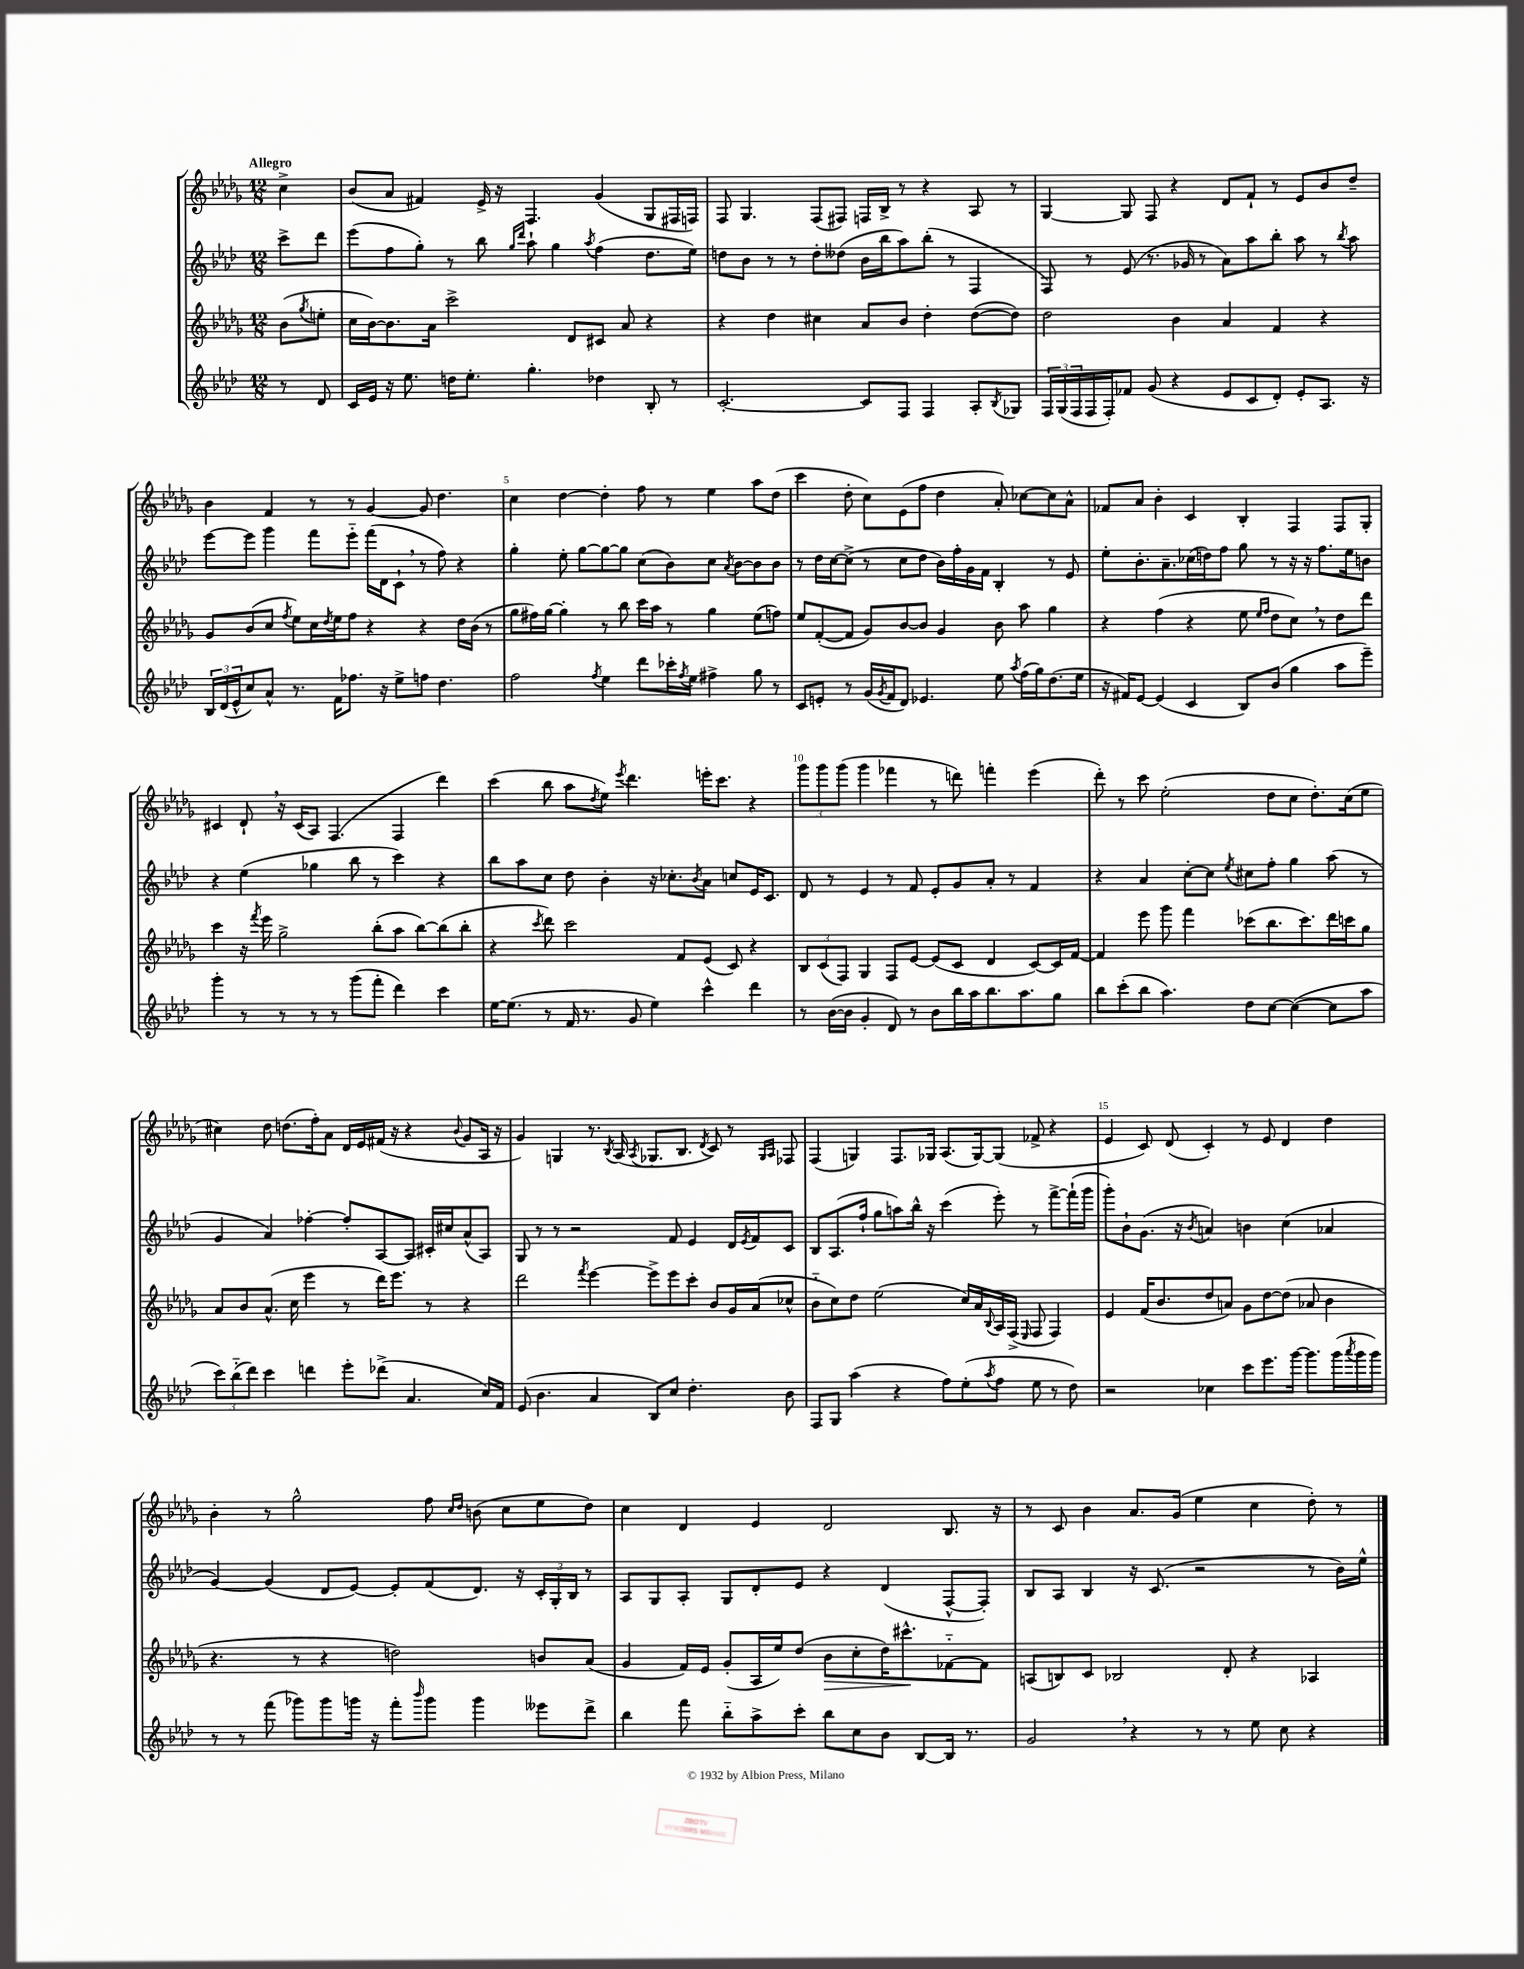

**kern	**kern	**dynam	**kern	**kern
*part4	*part3	*part3	*part2	*part1
*staff4	*staff3	*staff3	*staff2	*staff1
*clefG2	*clefG2	*	*clefG2	*clefG2
*k[b-e-a-d-]	*k[b-e-a-d-g-]	*	*k[b-e-a-d-]	*k[b-e-a-d-g-]
*M12/8	*M12/8	*	*M12/8	*M12/8
=	=	=	=	=
!	!	!	!	!LO:TX:a:B:t=Allegro
8r	(8b-\L	.	8ccc^\L	4cc^\
.	8qgg-/	.	.	.
8d-/	8een'\J	.	8ddd-\J	.
=1	=1	=1	=1	=1
16c/LL	16cc\LL	.	(8eee-\L	(8b-/L
16e-/JJ	[16b-\J)	.	.	.
16r	8.b-\]	.	8ff\	8a-/J
8.ee-\	.	.	.	.
.	.	.	8gg'\J)	4f#X/)
.	16a-\Jk	.	.	.
16ddn\KL	2ccc^\	.	8r	.
8.ee-'\J	.	.	.	.
.	.	.	8bb-\	16e-^/
.	.	.	.	16r
.	.	.	16qqgg/LL	.
.	.	.	16qqddd-/JJ	.
4.gg'\	.	.	8aa-`\	4.F/
.	.	.	4gg\	.
.	8d-/L	.	.	.
.	.	.	8qaa-/	.
4dd-X\	8c#X/J	.	(4ff\	(4g-/
.	8a-/	.	.	.
8B-'/	4r	.	8.dd-\L	8G-/L
8r	.	.	.	16F#X/L
.	.	.	16ee-\Jk)	16Fn/JJ)
=2	=2	=2	=2	=2
[2.c'/	4r	.	8ddn\L	8F/
.	.	.	8b-\J	4.G-/
.	4dd-\	.	8r	.
.	.	.	8r	.
.	4cc#X\	.	8dd'\L	(8F/L
.	.	.	(8dd--X\J	8F#X/J)
8c/L]	8a-/L	.	16b-\LL	16Fn/LL
.	.	.	16bb-\J	16B-^/JJ
8F/J	8b-/J	.	8aa-\)	8r
4F/	4dd-'\	.	(8bb-'\J	4r
.	.	.	8r	.
8A-'/L	([8dd-\L	.	4F/	8A-/
8qB-/	.	.	.	.
8G-X/J	8dd-\J])	.	.	8r
=3	=3	=3	=3	=3
24F/LL	2dd-\	.	8F/)	[4G-/
(24G/	.	.	.	.
24F/	.	.	.	.
16F/	.	.	8r	.
16F'/J)	.	.	.	.
8f-X/J	.	.	(8e-/	8G-/]
(8g/	.	.	8.r	8F/
4r	4b-\	.	.	4r
.	.	.	16g-X/	.
.	.	.	8r	.
8e-/L	4a-/	.	8a-\L)	8d-/L
8c/	.	.	8aa-\	8f`/J
8d-'/J)	4f/	.	8bb-'\J	8r
8e-'/L	.	.	8aa-\	8e-/L
8.A-/J	4r	.	8r	8b-/
.	.	.	8qbb-/	.
.	.	.	8aa-\	8dd-~/J
16r	.	.	.	.
!!LO:LB:g=z
=4	=4	=4	=4	=4
24B-/LL	8g-/L	.	[8eee-\L	4b-\
(24d-/	.	.	.	.
24e-^^/J	.	.	.	.
8cc/)	(8b-/	.	8eee-\J]	.
8a-^^/J	8cc/J	.	4ggg\	4f/
.	8qff/	.	.	.
8.r	8ee-\L)	.	.	.
.	16cc\L	.	8fff\L	8r
.	8qdd-/	.	.	.
16f\KL	16ee-\J	.	.	.
8.ff-X\J	8ff\J	.	8eee-\J	8r
.	4r	.	(16fff\LL	[4g-/
16r	.	.	16d-\J	.
8ee-^\L	.	.	8c`,\J	.
8ffn\J	4r	.	8r	8g-/]
4.dd-\	.	.	8ff\)	4.dd-\
.	16dd-\LL	.	4r	.
.	(16b-\JJ	.	.	.
.	8r	.	.	.
=5	=5	=5	=5	=5
2ff\	8gg-\L	.	4gg'\	4cc\
.	16ff#X\L)	.	.	.
.	[16gg-\JJ	.	.	.
.	4gg-'\]	.	8ee-'\	[4dd-\
.	.	.	[8gg\L	.
8qff/	.	.	.	.
4ee-\	8r	.	8gg\_	4dd-'\]
.	8bb-\	.	8gg\J]	.
8ddd-\L	16ccc\LL	.	(8cc\L	8ff\
.	16aa-\JJ	.	.	.
16ccc-X'\L	8r	.	8b-\)	8r
8qff/	.	.	.	.
16ee-\JJ	.	.	.	.
4ff#X^\	4gg-\	.	8cc\J	4ee-\
.	.	.	8qa-/	.
.	.	.	[8b-\L	.
8gg\	(8ee-\L	.	8b-\]	8aa-\L
8r	8ffn\J)	.	8b-\J	(8dd-\J
=6	=6	=6	=6	=6
8c/L	8ee-/L	.	8r	4ccc\
8en'/J	([8f'/	.	16dd-\LL	.
.	.	.	[16cc\J	.
8r	8f/J]	.	(8cc^\J]	8dd-'\
(16g/LL	8g-/L)	.	8r	8cc\L)
8qg/	.	.	.	.
16f/J	.	.	.	.
8d-/J)	[8b-/	.	8cc\L	(8e-\
4.e-X/	8b-/J]	.	8dd-\J	8ff\J
.	4g-/	.	16b-\LL)	4dd-\
.	.	.	16ff'\	.
.	.	.	16g\	.
.	.	.	16f\JJ	.
8ee-\	8b-\	.	4B-'/	8a-'/)
8qaa-/	.	.	.	.
(16ff\LL	8aa-\	.	.	[8cc-X\L
16gg\J)	.	.	.	.
(8.dd-\	4gg-\	.	8r	8cc-\]
.	.	.	8e-/	8a-^^\J
16ee-\Jk	.	.	.	.
=7	=7	=7	=7	=7
16r	4r	.	8ee-'\L	8f-X/L
16f#X/KL)	.	.	.	.
[8e-/J	.	.	8.b-'\	8a-/J
(4e-/]	(4ff\	.	.	4b-'\
.	.	.	8.a-~\	.
4c/	4r	.	(16cc-X\L	4c/
.	.	.	16ddn\J)	.
.	.	.	8ff\J	.
8B-/L)	8ee-\	.	8gg\	4B-'/
.	16qqee-/LL	.	.	.
.	16qqff/JJ	.	.	.
(8b-/J	8dd-\L	.	8r	.
4gg\	8cc,\J)	.	16r	4F/
.	.	.	16r	.
.	8r	.	8.ff\L	.
8aa-\L	8dd-\L	.	.	8F/L
.	.	.	16ee-\k	.
8eee-~\J)	8ddd-\J	.	8bn\J	8G-'/J
!!LO:LB:g=z
=8	=8	=8	=8	=8
4ggg'\	4ccc\	.	4r	4c#X/
8r	16r	.	(4ee-\	8d-`,/
.	8qfff/	.	.	.
.	16eee-\	.	.	.
8r	2gg-^\	.	.	16r
.	.	.	.	(16c#/KL
8r	.	.	4gg-X\	8A-/J)
8r	.	.	.	(4.F/
(8ggg\L	.	.	8bb-\	.
8fff'\J	(8bb-'\L	.	8r	.
4ddd-\)	8aa-\J	.	4ccc\)	4F/
.	[8bb-\L)	.	.	.
4ccc\	(8bb-\]	.	4r	4ddd-\)
.	8bb-'\J	.	.	.
=9	=9	=9	=9	=9
[16ee-\KL	4r	.	8bb-\L	(4ccc\
(8.ee-\J]	.	.	.	.
.	.	.	8aa-\	.
.	8qccc/	.	.	.
8r	8ddd-\)	.	8cc\J	8bb-\
16f/	2ccc\	.	8dd-\	8aa-\L
8.r	.	.	.	.
.	.	.	.	8qdd-/
.	.	.	4b-'\	8ee-\J)
.	.	.	.	8qeee-/
8g/	.	.	.	4.ddd-\
4ee-\)	.	.	16r	.
.	.	.	8.cc-X'\L	.
.	8f/L	.	.	.
.	.	.	8qb-/	.
4ccc^^\	(8e-/J	.	8a-\J	16eeen'\KL
.	.	.	.	8.ccc\J
.	8c/)	.	8ccn/L	.
4ddd-\	4r	.	16e-/K	4r
.	.	.	8.c/J	.
=10	=10	=10	=10	=10
8r	12B-/L	.	8d-/	12ggg-\L
.	(12c/	.	.	12ggg-\
([16b-\LL	.	.	8r	.
.	12F/J)	.	.	(12ggg-\J
16b-\JJ]	.	.	.	.
4g'/	4G-/	.	4e-/	4ggg-\
8d-/)	8F/L	.	8r	4fff-X\
8r	[8e-/J	.	8f/	.
8b-\L	(8e-/L]	.	8e-'/L	8r
16bb-\L	8c/J	.	8g/	8dddn\)
16aa-\J	.	.	.	.
8.bb-\	4d-/	.	8a-'/J	4fffn'\
.	.	.	8r	.
8.aa-\	.	.	.	.
.	[8c/L)	.	4f/	(4eee-\
8gg\J	16c/L]	.	.	.
.	[16f/JJ	.	.	.
=11	=11	=11	=11	=11
8bb-\L	4f/]	.	4r	8ddd-'\)
(8ccc'\	.	.	.	8r
8bb-\J	8eee-\	.	4a-/	8ccc\
4.aa-\)	8ggg-\	.	.	(2ee-'\
.	4fff\	.	[8cc'\L	.
.	.	.	8cc\J]	.
.	.	.	8qee-/	.
8dd-\L	(8ccc-X\L	.	8cc#X\L	.
[8cc\J	8.bb-\	.	8ff'\J	8dd-\L
(4cc\_	.	.	4gg\	8cc\J
.	8.ccc-\)	.	.	.
.	.	.	.	8.dd-'\L)
8cc\L]	16ddd-\L	.	(8aa-\	.
.	16cccn\J	.	.	(16cc\k
8aa-\J	8gg-\J	.	8r	8ee-\J
!!LO:LB:g=z
=12	=12	=12	=12	=12
12ccc\L)	8a-/L	.	4g/	4cc#X\)
(12bb-\	.	.	.	.
.	8b-/	.	.	.
12ddd-\J)	.	.	.	.
4ccc\	(8.a-^^/J	.	4a-/)	8dd-\
.	.	.	.	(8.ddn\L
.	16cc\	.	.	.
4dddn\	4eee-\	.	[4ff-X'\	.
.	.	.	.	16ff'\k)
.	.	.	.	8a-\J
8eee-'\L	8r	.	8ff-'/L]	16d-/LL
.	.	.	.	16e-/
(8ddd-X^\J	16ddd-\KL)	.	[8A-/	(16f#X/JJ
.	8.eee-\J	.	.	16r
4.a-/	.	.	8A-/J]	4r
.	8r	.	16c#X'/LL	.
.	.	.	16cc#X/J	.
.	.	.	.	8qqb-/
.	4r	.	(8a-^^/	8g-/L
16cc/LL)	.	.	8A-/J)	16A-/Jk
16f/JJ	.	.	.	16r
=13	=13	=13	=13	=13
(8e-/	2ddd-\	.	8G/	4g-/)
4.b-\	.	.	8r	.
.	.	.	8r	4Gn/
.	.	.	2r	.
.	8qfff/	.	.	.
4a-/	[4eee-\	.	.	8.r
.	.	.	.	8qB-/
.	.	.	.	(16A-/
.	.	.	.	8qA-/
8B-/L)	8eee-^\L]	.	.	8.G-X/L
8cc/J	8eee-\	.	8f/	.
.	.	.	.	8.B-/J
4.dd-'\	8ccc'\J	.	4e-/	.
.	.	.	.	8qd-/
.	8b-/L	.	.	8c/)
.	16g-/L	.	16d-/LL	8r
.	.	.	8qe-/	.
.	(16a-/J	.	16f/J	.
.	.	.	.	16qqG-/LL
.	.	.	.	16qqA-/JJ
8b-\	8cc-X^^/J	.	8c/J	8F-X/
=14	=14	=14	=14	=14
8F/L	8b-\L	.	8B-/L	(4F/
8G/J	8cc\)	.	(8.A-/	.
(4aa-\	8dd-\J	.	.	4Gn/)
.	.	.	16ff`/Jk	.
.	(2ee-\	.	8gg\L	.
4r	.	.	8aan\)	8.F/L
.	.	.	16bb-^^\Jk	.
.	.	.	16r	16G-X/Jk
8ff\L)	.	.	(4ccc\	(8.A-/L
(8ee-'\	16cc/LL)	.	.	.
.	16a-/	.	.	[16G-/k)
8qaa-/	8qqB-/	.	.	.
8ff\J	16A-/	.	8eee-'\)	(8G-/J]
.	(16F^/JJ	.	.	.
.	16qqE-/	.	.	.
8ee-\	8F/	.	8r	8f-X^/
8r	4F/)	.	[8fff^\L	4r
8dd-\)	.	.	(16fff`\L]	.
.	.	.	16ggg\JJ	.
=15	=15	=15	=15	=15
2r	4e-/	.	8ggg'\L)	4e-/
.	.	.	8b-`\	.
.	(16f/KL	.	(8.g\J	8c/)
.	8.b-/	.	.	.
.	.	.	.	(8d-/
.	.	.	16r	.
.	.	.	8qb-/	.
4cc-X\	8dd-/	.	4an/)	4c'/)
.	8an/J)	.	.	.
8ccc\L	8g-\L	.	4bn\	8r
8.eee-\	[8dd-\	.	.	8e-/
.	(8dd-\J]	.	(4cc\	4d-/
[16ggg\Jk	.	.	.	.
8.ggg\L]	8a-X/	.	.	.
.	4b-\	.	4a-X/	4dd-\
(16ggg\L	.	.	.	.
8qaaa-/	.	.	.	.
16ggg\	.	.	.	.
16ggg\JJ)	.	.	.	.
!!LO:LB:g=z
=16	=16	=16	=16	=16
8r	4.r	.	[4g/)	4b-'\
8r	.	.	.	.
(8fff\	.	.	(4g/]	8r
8ggg-X\L)	8r	.	.	2gg-^^\
8ggg-\	4r	.	8d-/L	.
16gggn\Jk	.	.	[8e-/J)	.
16r	.	.	.	.
8fff'\L	2ddn\)	.	8e-'/L]	.
16qqbbb-/	.	.	.	.
8ggg\J	.	.	(8f/	8ff\
.	.	.	.	16qqcc/LL
.	.	.	.	16qqdd-/JJ
4ggg\	.	.	8.d-/J)	(8bn\
.	.	.	.	8cc\L
.	.	.	16r	.
8eee--X\L	8bn/L	.	24c'/LL	8ee-\
.	.	.	24G'/	.
.	.	.	24B-/JJ	.
8ddd-^\J	(8a-/J	.	8r	8dd-\J)
=17	=17	=17	=17	=17
4bb-\	4g-/	.	8A-/L	4cc\
.	.	.	8G/	.
8fff\	16f/LL)	.	8A-'/J	4d-/
.	16e-/JJ	.	.	.
8bb-\L	(8g-'/L	.	8G/L	.
8aa-^\	16A-/L	.	8d-'/	4e-/
.	16ee-/J)	.	.	.
8ccc'\J	(8dd-/J	.	8e-/J	.
!	!	!LO:HP:b	!	!
8bb-\L	8b-\L	>	4r	2d-/
8cc\	8cc'\	.	.	.
8b-\J	16dd-\K)	.	(4d-/	.
.	8.ccc#X^^\	.	.	.
[8B-/L	.	.	.	.
16B-/Jk]	[8f-X\	]	[8F^^/L	8.B-/
8.r	.	.	.	.
.	8f-\J]	.	8F'/J])	.
.	.	.	.	16r
=18	=18	=18	=18	=18
2g,/	(8An/L	.	8B-/L	8r
.	8Bn/)	.	8A-/J	8c/
.	8c/J	.	4B-/	4b-\
.	2B-X/	.	.	.
4r	.	.	16r	8.a-/L
.	.	.	(8.c/	.
.	.	.	.	(16g-/Jk
8r	.	.	2r	4ee-\
8r	8d-'/	.	.	.
8ee-\	4r	.	.	4cc\
8cc\	.	.	.	.
4r	4A-X/	.	8r	8dd-'\)
.	.	.	16b-\LL)	8r
.	.	.	16ee-^^\JJ	.
==	==	==	==	==
*-	*-	*-	*-	*-
